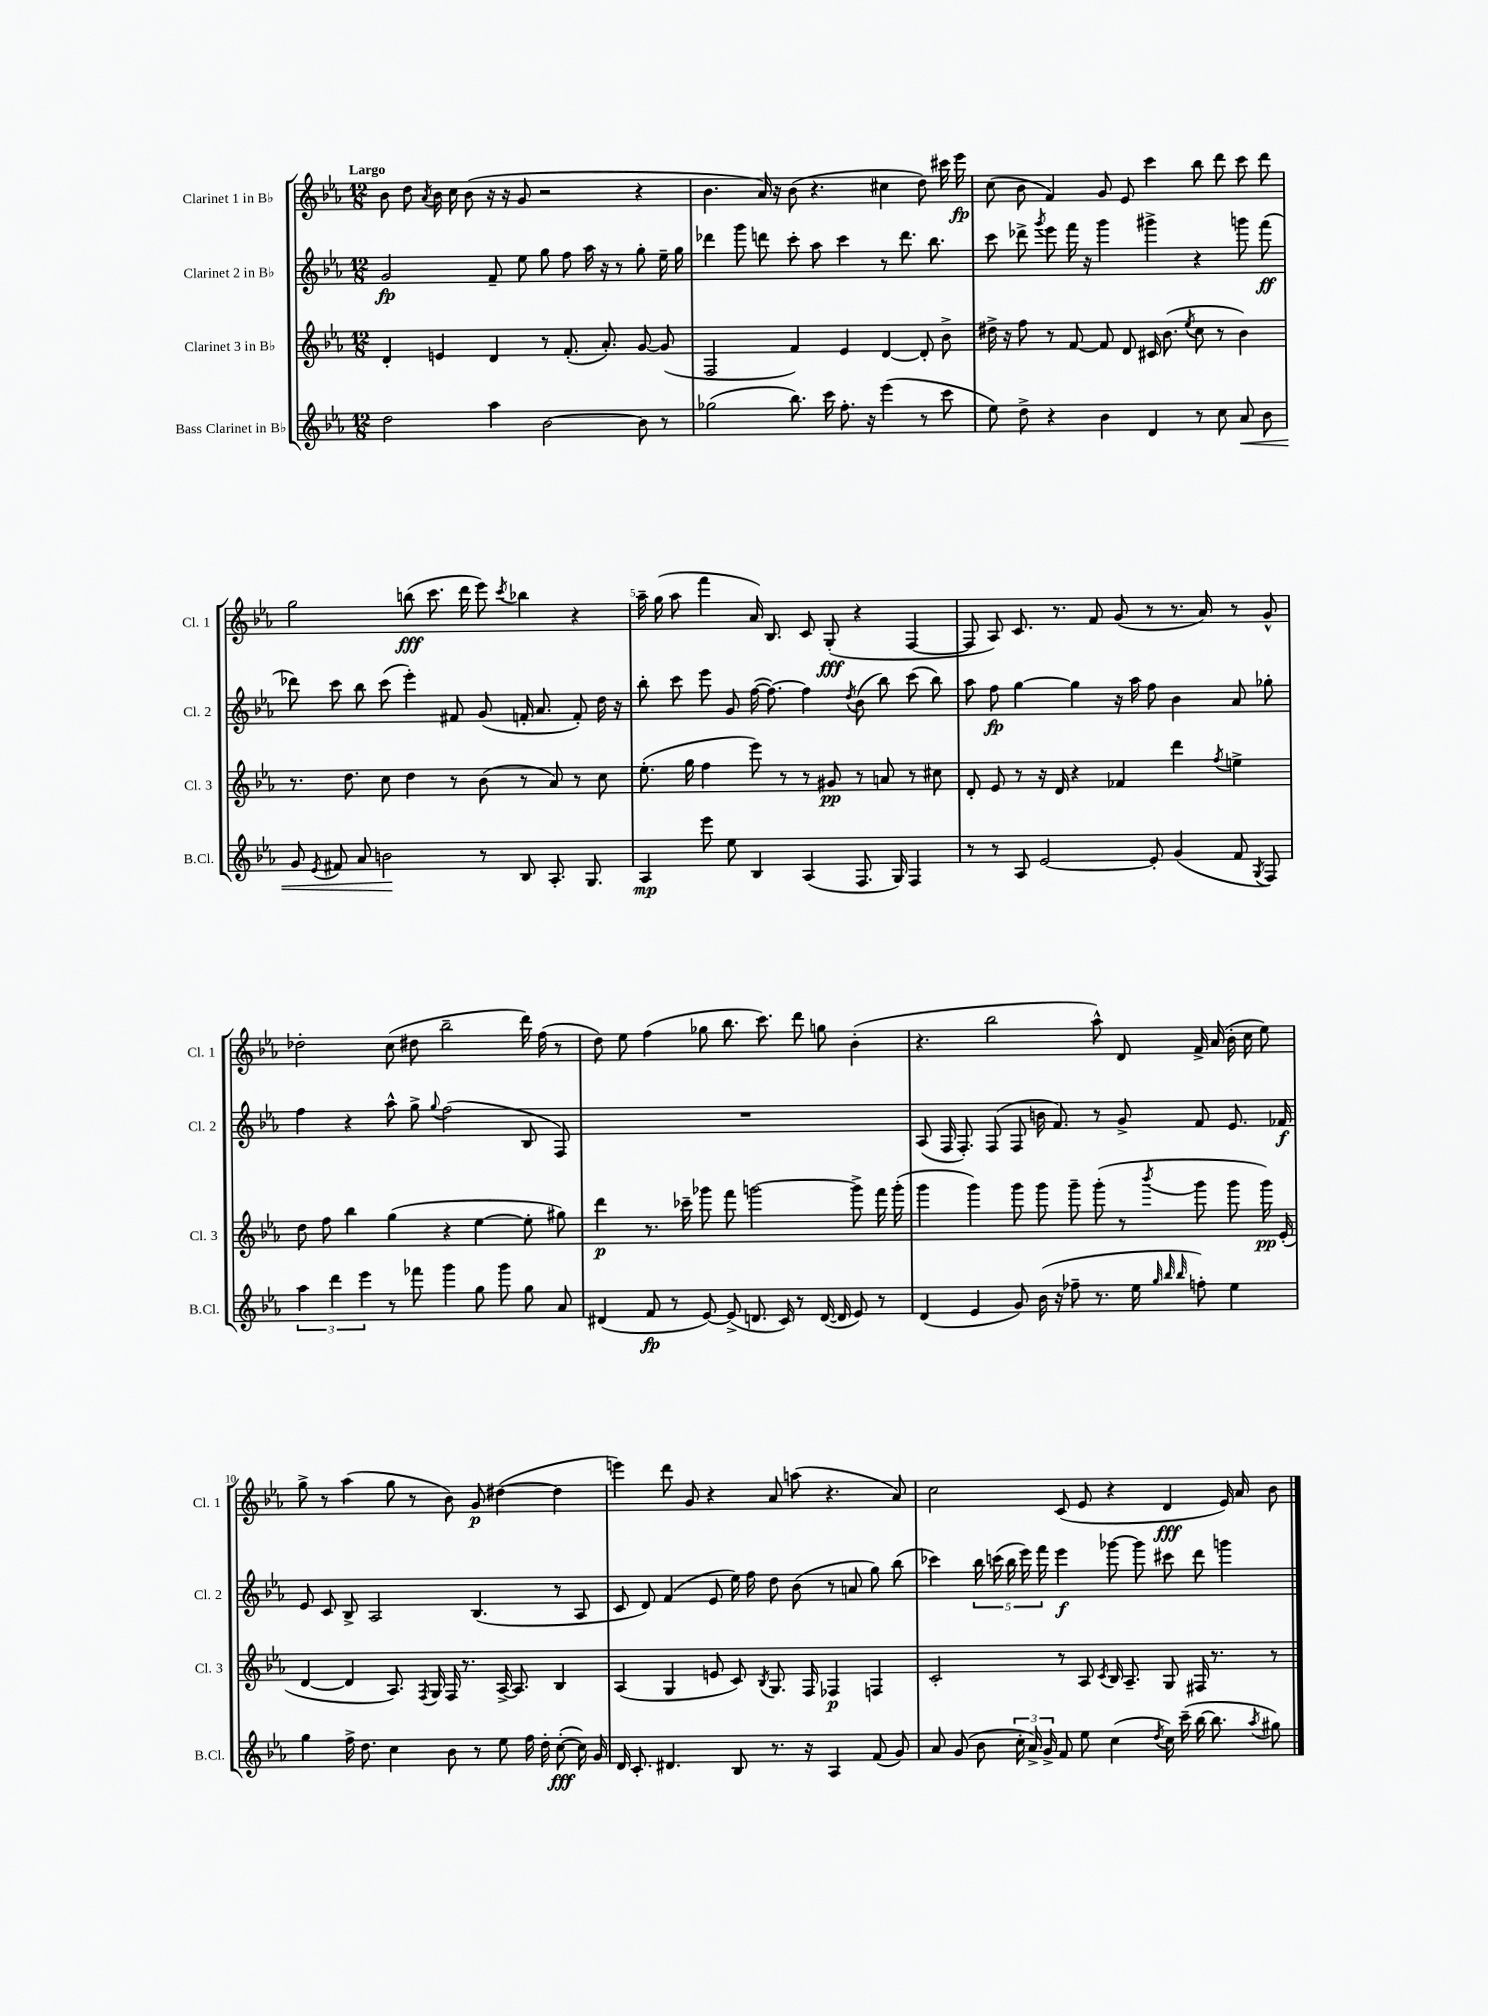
<<
\new StaffGroup <<
\new Staff = "s0" \with { instrumentName = "Clarinet 1 in Bb" shortInstrumentName = "Cl. 1" } {
    \clef treble \key ees \major \numericTimeSignature \time 12/8 \tempo "Largo"
    \autoBeamOff bes'8 d''8 \acciaccatura { aes'8 } bes'16 c''16 bes'8( r16 r16 g'8 r2 r4 |
    bes'4. aes'16) r16 bes'8( r4. cis''4 d''8) cis'''16 ees'''16\fp |
    c''8( bes'8 f'4) g'8 ees'8 c'''4 bes''8 d'''8 c'''8 d'''8 |
    g''2 b''8\fff( c'''8. d'''16 ees'''8) \acciaccatura { c'''8 } bes''4 r4 |
    aes''16-- g''16( aes''8 f'''4 aes'16) bes8. c'8 g8-.\fff( r4 f4~ |
    f8 aes8) c'8. r8. f'8 g'8( r8 r8. aes'16) r8 g'8-^ |
    des''2-. c''8( dis''8 bes''2-- d'''16) f''16( r8 |
    d''8) ees''8 f''4( ges''8 bes''8. c'''8.) d'''8 g''8 bes'4-.( |
    r4. bes''2 aes''8-^) d'8 f'16-> aes'16( bes'16-. c''16 ees''8) |
    g''8-> r8 aes''4( g''8 r8 bes'8) g'8\p dis''4~( dis''4 |
    e'''4) d'''8 g'8 r4 aes'8 a''8( r4. aes'8) |
    c''2 c'8( ees'8 r4 d'4\fff ees'16) aes'16 bes'8 \bar "|." |
}
\new Staff = "s1" \with { instrumentName = "Clarinet 2 in Bb" shortInstrumentName = "Cl. 2" } {
    \clef treble \key ees \major \numericTimeSignature \time 12/8
    \autoBeamOff g'2\fp f'8-- ees''8 g''8 f''8 aes''16 r16 r8 g''8-. ees''16-- g''16 |
    des'''4 g'''8 d'''8 c'''8-. aes''8 c'''4 r8 d'''8. bes''8. |
    c'''8 des'''8-> \acciaccatura { g'''8 } ees'''8 f'''16 r16 g'''4 gis'''4-> r4 g'''8 f'''8\ff( |
    des'''8) c'''8 bes''8 c'''8( ees'''4-.) fis'8 g'8( f'16-. aes'8. f'8-.) d''16 r16 |
    bes''8-. c'''8 ees'''8 g'8 f''16~( f''8.~) f''4 \acciaccatura { d''8 } bes'8( bes''8) c'''8( bes''8) |
    aes''8 f''8\fp g''4~ g''4 r16 aes''16 f''8 bes'4 aes'8 ges''8-. |
    f''4 r4 aes''8-^ g''8-> \appoggiatura { g''8 } f''2( bes8 f8) |
    R1. |
    aes8( f16 f8.-.) f8( f8 b'16 f'8.) r8 g'8-> f'8 ees'8. fes'16\f |
    ees'8 c'8 bes8-> aes2 bes4.( r8 aes8 |
    c'8 d'8) f'4( ees'8 ees''16) f''16 d''8 bes'8( r8 a'8 g''8) bes''8( |
    ces'''4) \tuplet 5/4 { bes''16 c'''16( bes''16 ees'''16) f'''16 } ees'''4\f ges'''8~ ges'''8 cis'''8 d'''8 g'''4 \bar "|." |
}
\new Staff = "s2" \with { instrumentName = "Clarinet 3 in Bb" shortInstrumentName = "Cl. 3" } {
    \clef treble \key ees \major \numericTimeSignature \time 12/8
    \autoBeamOff d'4-. e'4 d'4 r8 f'8.-.( aes'8.-.) g'8~ g'8( |
    f2 f'4) ees'4 d'4~ d'8-. bes'8-> |
    dis''16-> r16 f''8 r8 f'8~ f'8 d'8 cis'16 bes'8.( \acciaccatura { ees''8 } c''8 r8 bes'4) |
    r8. d''8. c''8 d''4 r8 bes'8( r8 aes'8) r8 c''8 |
    ees''8.-.( g''16 f''4 ees'''8) r8 r8 gis'8\pp r8 a'8 r8 cis''8 |
    d'8-. ees'8 r8 r16 d'16 r4 fes'4 d'''4 \acciaccatura { f''8 } e''4-> |
    d''8 f''8 bes''4 g''4( r4 ees''4~ ees''8-. gis''8) |
    d'''4\p r8. ces'''16-- ges'''8 f'''8 g'''2~ g'''8-> f'''16 g'''16-.( |
    g'''4 g'''4) g'''8 g'''8 g'''8-- g'''8-.( r8 \acciaccatura { bes'''8 } g'''8 g'''8 g'''16\pp) ees'16-.( |
    d'4~ d'4 aes8.) \acciaccatura { f8 } g16 f16 r8. aes16~-> aes8. bes4 |
    aes4( g4 e'8 c'8) \acciaccatura { bes8 } g8. f16 fes4\p f4 |
    c'2-. r8 aes8 \acciaccatura { c'8 } bes16 aes8.-- g8 fis16 r8. r8 \bar "|." |
}
\new Staff = "s3" \with { instrumentName = "Bass Clarinet in Bb" shortInstrumentName = "B.Cl." } {
    \clef treble \key ees \major \numericTimeSignature \time 12/8
    \autoBeamOff d''2 aes''4 bes'2~ bes'8 r8 |
    ges''2( bes''8.) c'''16 f''8.-. r16 ees'''4( r8 c'''8 |
    ees''8) d''8-> r4 bes'4 d'4 r8 c''8 aes'8\< bes'8 |
    g'8 \acciaccatura { ees'8 } fis'8 aes'8 b'2\! r8 bes8 aes8.-. g8. |
    aes4\mp ees'''8 ees''8 bes4 aes4( f8. g16) f4 |
    r8 r8 aes8 ees'2~ ees'8-. g'4( f'8 \acciaccatura { g8 } f8) |
    \tuplet 3/2 { aes''4 d'''4 ees'''4 } r8 fes'''8 g'''4 g''8 g'''8 g''8 aes'8 |
    dis'4( f'8\fp r8 ees'8~) ees'8->( d'8. c'16) r8 d'16~( d'16 ees'8) r8 |
    d'4( ees'4 g'8) bes'16( r16 fes''8-- r8. ees''16 \grace { g''32 bes''32 bes''32 } f''8-.) ees''4 |
    g''4 f''16-> d''8. c''4 bes'8 r8 ees''8 f''16 d''16-. c''8~-.\fff( c''16) g'16 |
    d'16 c'8.-. dis'4. bes8 r8. r16 aes4 f'8( g'8) |
    aes'8 g'8( bes'8 \tuplet 3/2 { c''16-. aes'16->) g'16-> } f'8 ees''8 c''4( \acciaccatura { d''8 } c''16) c'''16--( bes''16~ bes''8. \acciaccatura { aes''8 } gis''8) \bar "|." |
}
>>
>>
\layout { \context { \Score \override BarNumber.break-visibility = ##(#f #t #t) barNumberVisibility = #(every-nth-bar-number-visible 5) } }
